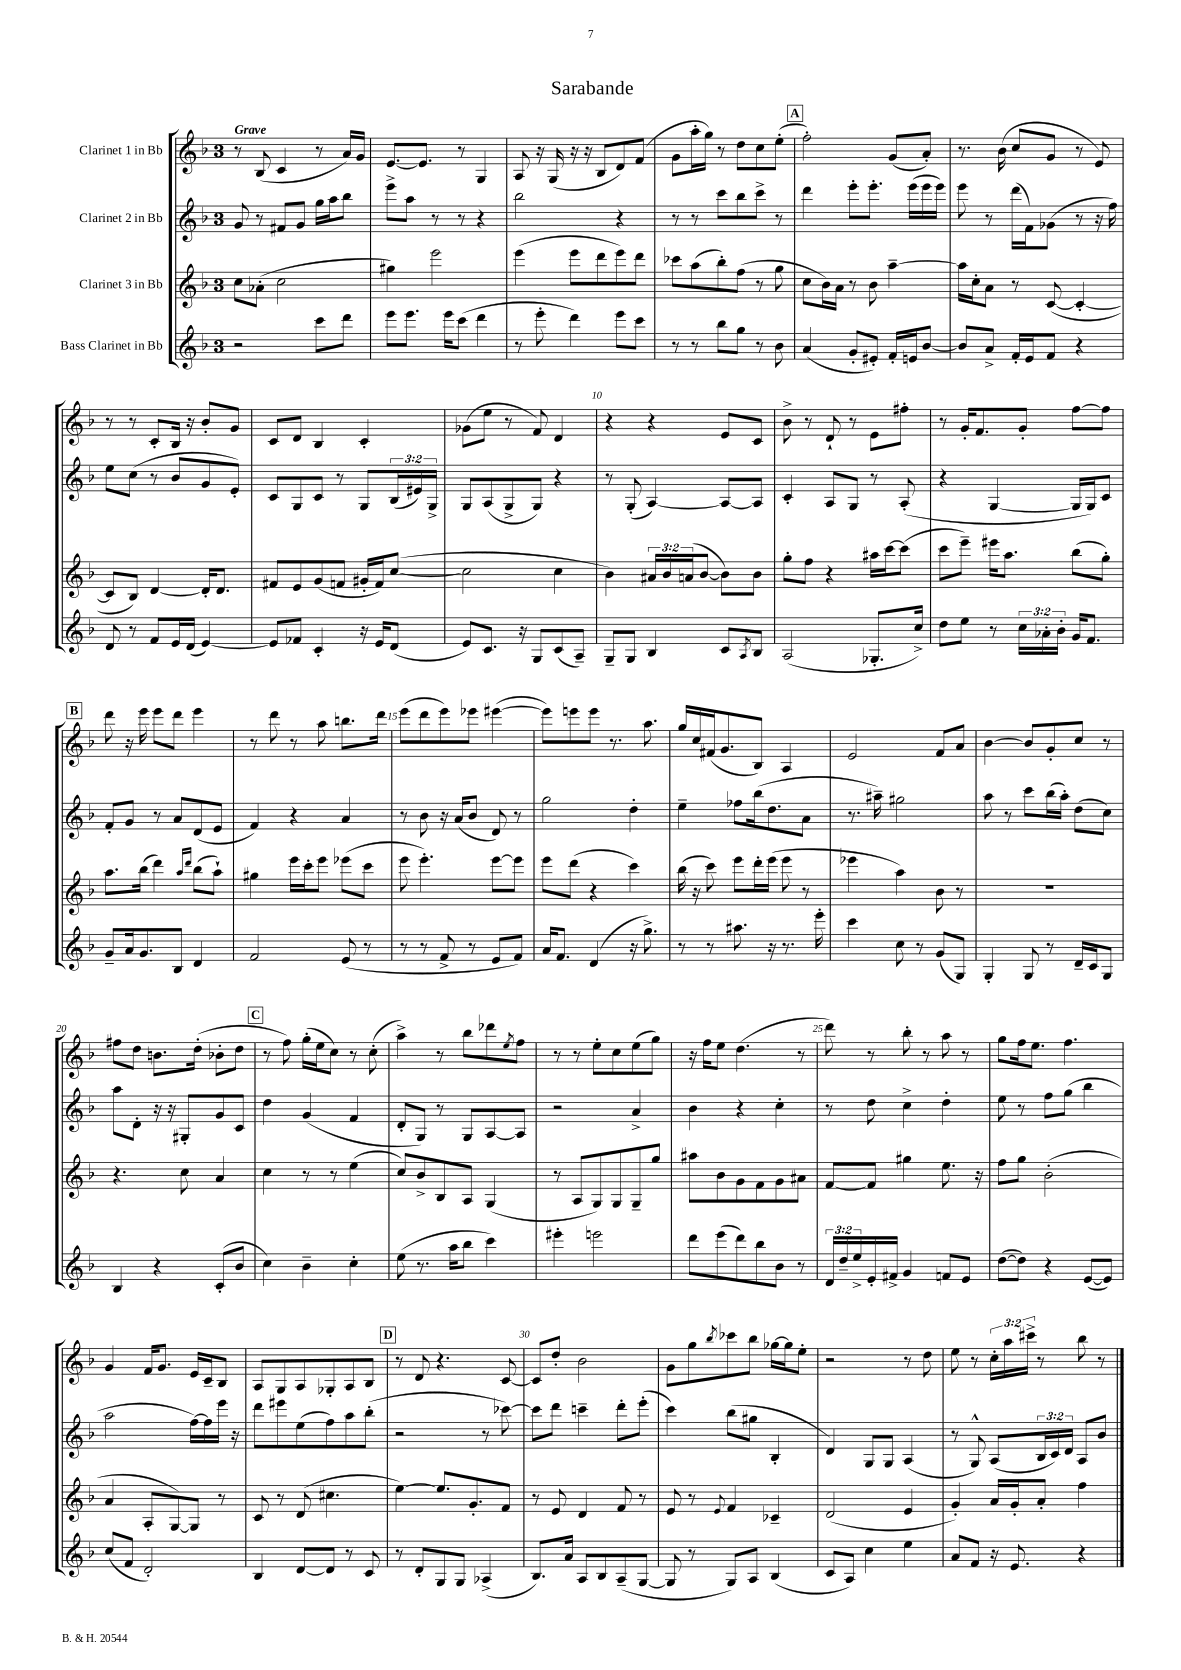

**kern	**kern	**kern	**kern
*part4	*part3	*part2	*part1
*staff4	*staff3	*staff2	*staff1
*I"Bass Clarinet in Bb	*I"Clarinet 3 in Bb	*I"Clarinet 2 in Bb	*I"Clarinet 1 in Bb
*clefG2	*clefG2	*clefG2	*clefG2
*k[b-]	*k[b-]	*k[b-]	*k[b-]
*M3/4	*M3/4	*M3/4	*M3/4
=1	=1	=1	=1
!	!	!	!LO:TX:a:B:t=Grave
2r	8cc\L	8g/	8r
.	(8a-X'\J	8r	(8B-/
.	2cc\	8f#X/L	4c/
.	.	8g/J	.
8ccc\L	.	16gg\LL	8r
.	.	16aa\J	.
8ddd\J	.	8bb-\J	16a/LL)
.	.	.	16g/JJ
=2	=2	=2	=2
8eee\L	4gg#X\)	8eee^\L	[8.e/L
8.eee\J	.	8aa\J	.
.	.	.	8.e/J]
.	2eee\	8r	.
16eee\KL	.	.	.
(8ccc\J	.	8r	8r
4ddd\	.	4r	4G/
=3	=3	=3	=3
8r	(4eee\	2bb-\	8A/
8eee'\	.	.	16r
.	.	.	(16G/
4ddd\)	8eee\L	.	16r
.	.	.	16r
.	8ddd\	.	8B-/L
8eee\L	8eee\)	4r	8d/)
8ccc\J	8ddd\J	.	(8f/J
=4	=4	=4	=4
8r	8ccc-X\L	8r	8g\L
8r	(8aa\	8r	16aa'\L
.	.	.	16gg\JJ)
8bb-\L	8bb-'\)	8ccc\L	8r
8gg\J	(8ff\J	8bb-\	8dd\L
8r	8r	8ccc^\J	8cc\
8b-\	8gg\	8r	(8ee'\J
!!LO:REH:place=s1:t=A
=5	=5	=5	=5
(4a/	8cc\L	4ddd\	2ff'\)
.	16b-\L)	.	.
.	16a\JJ	.	.
8g'/L	8r	8eee'\L	.
8e#X'/J)	8b-\	8.eee'\J	.
16f'/LL	[4aa~\	.	(8g/L
16en/J	.	(16eee\LL	.
[8b-/J	.	16eee\	8a'/J)
.	.	16eee\JJ)	.
=6	=6	=6	=6
8b-/L]	16aa\LL]	8eee\	8.r
.	16cc'\J	.	.
8a^/J	8a\J	8r	.
.	.	.	(16b-\
16f'/LL	8r	(16ddd\LL	8cc/L
16e/J	.	16f\J)	.
8f/J	([8c/	(8g-X\J	8g/J
4r	4c'/_	8r	8r
.	.	16r	8e/)
.	.	16ff\)	.
!!LO:LB:g=z
=7	=7	=7	=7
8d/	8c/L]	8ee\L	8r
8r	8B-/J)	(8cc\J	8r
8f/L	[4d/	8r	8c'/L
16e/L	.	8b-/L	16B-/Jk
(16d/JJ	.	.	16r
[4e/)	16d'/KL]	8g/	8b-'/L
.	8.d/J	.	.
.	.	8e'/J)	8g/J
=8	=8	=8	=8
8e/L]	8f#X/L	8c/L	8c/L
8f-X/J	8e/	8G/	8d/J
4c'/	(8g/	8c/J	4B-/
.	8fn/J	8r	.
16r	16g#X'/LL	8G/L	4c'/
16e/KL	16f/J)	.	.
(8d/J	([8cc/J	(24B-/L	.
.	.	24e#X/)	.
.	.	24G^/JJ	.
=9	=9	=9	=9
8e/L)	2cc\]	8G/L	(8g-X\L
8.c/J	.	(8A/	8ee\J
.	.	8G^/	8r
16r	.	.	.
8G/L	.	8G/J)	8f/)
(8c/	4cc\	4r	4d/
8A~/J)	.	.	.
=10	=10	=10	=10
8G~/L	4b-\)	8r	4r
8G/J	.	(8G'/	.
4B-/	24a#X/LL	[4A/)	4r
.	24b-/	.	.
.	(24an/J	.	.
.	[8b-/J	.	.
8c/L	8b-\L])	8A/L_	8e/L
8qA/	.	.	.
8B-/J	8b-\J	8A/J]	8c/J
=11	=11	=11	=11
(2A/	8gg'\L	4c'/	8b-^\
.	8ff\J	.	8r
.	4r	8A/L	8d`/
.	.	8G/J	8r
8.G-X'/L	16aa#X\LL	8r	8e\L
.	[16ccc\J	.	.
.	(8ccc\J]	(8A'/	8ff#X'\J
16cc^/Jk)	.	.	.
=12	=12	=12	=12
8dd\L	8ccc\L	4r	8r
8ee\J	8eee~\J)	.	16g'/KL
.	.	.	8.f/
8r	16eee#X\KL	[4G/	.
.	8.aa\J	.	.
24cc\LL	.	.	8g'/J
24a-X'\	.	.	.
24b-'\JJ	.	.	.
16g/KL	(8bb-\L	16G/LL]	[8ff\L
8.f/J	.	16G/J)	.
.	8gg'\J)	8c/J	8ff\J]
!!LO:LB:g=z
!!LO:REH:place=s1:t=B
=13	=13	=13	=13
8g~/L	8.aa\L	8f'/L	8ddd\
16a/k	.	8g/J	16r
8.g/	(16bb-\Jk	.	16eee\
.	4ddd\)	8r	8eee\L
8B-/J	.	8a/L	8ddd\J
.	16qqaa/LL	.	.
.	16qqddd/JJ	.	.
4d/	(8bb-\L	(8d/	4eee\
.	8aa`\J)	8e/J	.
=14	=14	=14	=14
2f/	4gg#X\	4f/)	8r
.	.	.	8ddd\
.	16eee\LL	4r	8r
.	16ccc'\J	.	.
.	8eee\J	.	8aa\
(8e/	(8eee-X\L	4a/	8.bbn\L
8r	8ccc\J	.	.
.	.	.	16ddd\Jk
=15	=15	=15	=15
8r	8eee\	8r	(8eee\L
8r	4.eee'\)	8b-\	8ddd\
8f^/	.	16r	8eee\)
.	.	(16a/KL	.
8r	.	8b-/J	8eee-X\J
8e/L	[8eee\L	8d/)	([4eee#X\
8f/J)	8eee\J]	8r	.
=16	=16	=16	=16
16a/KL	8eee\L	2gg\	8eee#\L])
8.f/J	.	.	.
.	(8ddd\J	.	8eeen\
(4d/	4r	.	8eee\J
.	.	.	8.r
16r	4ccc\)	4dd'\	.
8.gg^\)	.	.	8.aa\
=17	=17	=17	=17
8r	(16bb-\	4ee~\	16gg/LL
.	16r	.	16cc/
8r	8ccc\)	.	(16f#X/J
.	.	.	8.g/
8.aa#X\	8eee\L	8ff-X\L	.
.	16ddd'\L	(16bb-\k	8B-/J)
16r	(16eee\JJ	8.dd\	.
8.r	8eee\	.	4A/
.	8r	8a\J	.
16eee'\	.	.	.
=18	=18	=18	=18
4ccc\	4eee-X\	8.r	2e/
.	.	16aa#X~\)	.
8cc\	4aa\)	2gg#X\	.
8r	.	.	.
(8g/L	8b-\	.	8f/L
8G/J)	8r	.	8a/J
=19	=19	=19	=19
4G'/	2.r	8aa\	[4b-\
.	.	8r	.
8G/	.	8ccc\L	8b-/L]
8r	.	(16bb-\L	8g'/
.	.	16aa'\JJ)	.
16d~/LL	.	(8dd\L	8cc/J
16c/J	.	.	.
8G/J	.	8cc\J)	8r
!!LO:LB:g=z
=20	=20	=20	=20
4B-/	4.r	8aa\L	8ff#X\L
.	.	8d'\J	8dd\J
4r	.	16r	8.bn\L
.	.	16r	.
.	8cc\	8G#X'/L	.
.	.	.	(16dd'\Jk
(8c'/L	4a/	8g/	8b-X'\L
8b-/J	.	8c/J	8dd\J
!!LO:REH:place=s1:t=C
=21	=21	=21	=21
4cc\)	4cc\	4dd\	8r
.	.	.	8ff\)
4b-~\	8r	(4g/	(16gg'\LL
.	.	.	16ee\J
.	8r	.	8cc\J)
4cc'\	(4ee\	4f/	8r
.	.	.	(8cc'\
=22	=22	=22	=22
(8ee\	8cc/L)	8d'/L	4aa^\)
8.r	8b-^/	8G/J)	.
.	8B-/	8r	8r
16aa\KL	.	.	.
8bb-\J	8A/J	8G/L	8bb-\L
4ccc\)	(4G/	[8A/	8ddd-X\
.	.	.	8qee/
.	.	8A/J]	8ff\J
=23	=23	=23	=23
4eee#X'\	8r	2r	8r
.	8A/L	.	8r
2eeen\	8G/)	.	8ee'\L
.	8G/	.	8cc\
.	8G~/	4a^/	(8ee\
.	8gg/J	.	8gg\J)
=24	=24	=24	=24
8ddd\L	8aa#X\L	4b-\	16r
.	.	.	16ff\KL
(8eee\	8b-\	.	8ee\J
8ddd\)	8g\	4r	(4.dd\
8bb-\	8f\	.	.
8b-\J	8g\	4cc'\	.
8r	8a#X\J	.	8r
=25	=25	=25	=25
24d/LL	[8f/L	8r	8ddd\)
24dd~/	.	.	.
24ee^/	.	.	.
16e'/	8f/J]	8dd\	8r
16f#X^/JJ	.	.	.
4g/	4gg#X\	4cc^\	8bb-'\
.	.	.	8r
8fn/L	8.ee\	4dd'\	8aa\
8e/J	.	.	8r
.	16r	.	.
=26	=26	=26	=26
([8dd\L	8ff\L	8ee\	8gg\L
8dd\J])	8gg\J	8r	16ff\k
.	.	.	8.ee\J
4r	(2b-'\	8ff\L	.
.	.	(8gg\J	4.ff\
([8e/L	.	4bb-\	.
8e/J])	.	.	.
!!LO:LB:g=z
=27	=27	=27	=27
(8cc/L	4a/	2aa\	4g/
8f/J	.	.	.
2d'/)	8A'/L	.	16f/KL
.	.	.	8.g/J
.	[8G/)	.	.
.	8G/J]	[16ff\LL)	16e/LL
.	.	16ff\]	16c~/J
.	8r	16eee\JJ	8B-/J
.	.	16r	.
=28	=28	=28	=28
4B-/	8c/	8ddd\L	8A/L
.	8r	8eee#X\	8G/
[8d/L	(8d/	(8ee\	8A/
8d/J]	4.cc#X\	8ff\)	8G-X'/
8r	.	8aa\	8A/
8c/	.	(8bb-'\J	8B-/J
!!LO:REH:place=s1:t=D
=29	=29	=29	=29
8r	[4ee\)	2r	8r
8d'/L	.	.	8d/
8G/	8.ee/L]	.	4.r
8G/J	.	.	.
.	8.g'/	.	.
(4A-X^/	.	8r	.
.	8f/J	[8ccc-X\)	[8c/
=30	=30	=30	=30
8.B-/L)	8r	8ccc-\L]	8c/L]
.	8e/	8ddd\J	8dd'/J
16a/Jk	.	.	.
8A/L	4d/	4cccn~\	2b-\
8B-/	.	.	.
(8A~/	8f/	8ddd'\L	.
[8G/J	8r	(8eee'\J	.
=31	=31	=31	=31
8G/]	8e/	4ccc\)	8g\L
8r	8r	.	8gg\
.	8qqe/	.	8qbb-/
8G/L)	4f/	(8bb-\L	8ccc-X\
8A/J	.	8gg#X\J	8bb-\J
(4B-/	4c-X~/	4B-'/	[16gg-X\LL
.	.	.	16gg-\J]
.	.	.	8ee'\J
=32	=32	=32	=32
8c/L	(2d/	4d/)	2r
8A/J)	.	.	.
4cc\	.	8G/L	.
.	.	8G/J	.
4ee\	4e/	(4A/	8r
.	.	.	8dd\
=33	=33	=33	=33
8a/L	4g'/)	8r	8ee\
8f/J	.	8G^^/)	8r
16r	16a/LL	(8A/L	24cc'\LL
.	.	.	24aa\
8.e/	16g'/J	.	.
.	.	.	24ccc#X^\JJ
.	8a'/J	24B-/L	8r
.	.	24c/)	.
.	.	24d/JJ	.
4r	4ff\	8A/L	8bb-\
.	.	8b-/J	8r
==	==	==	==
*-	*-	*-	*-
